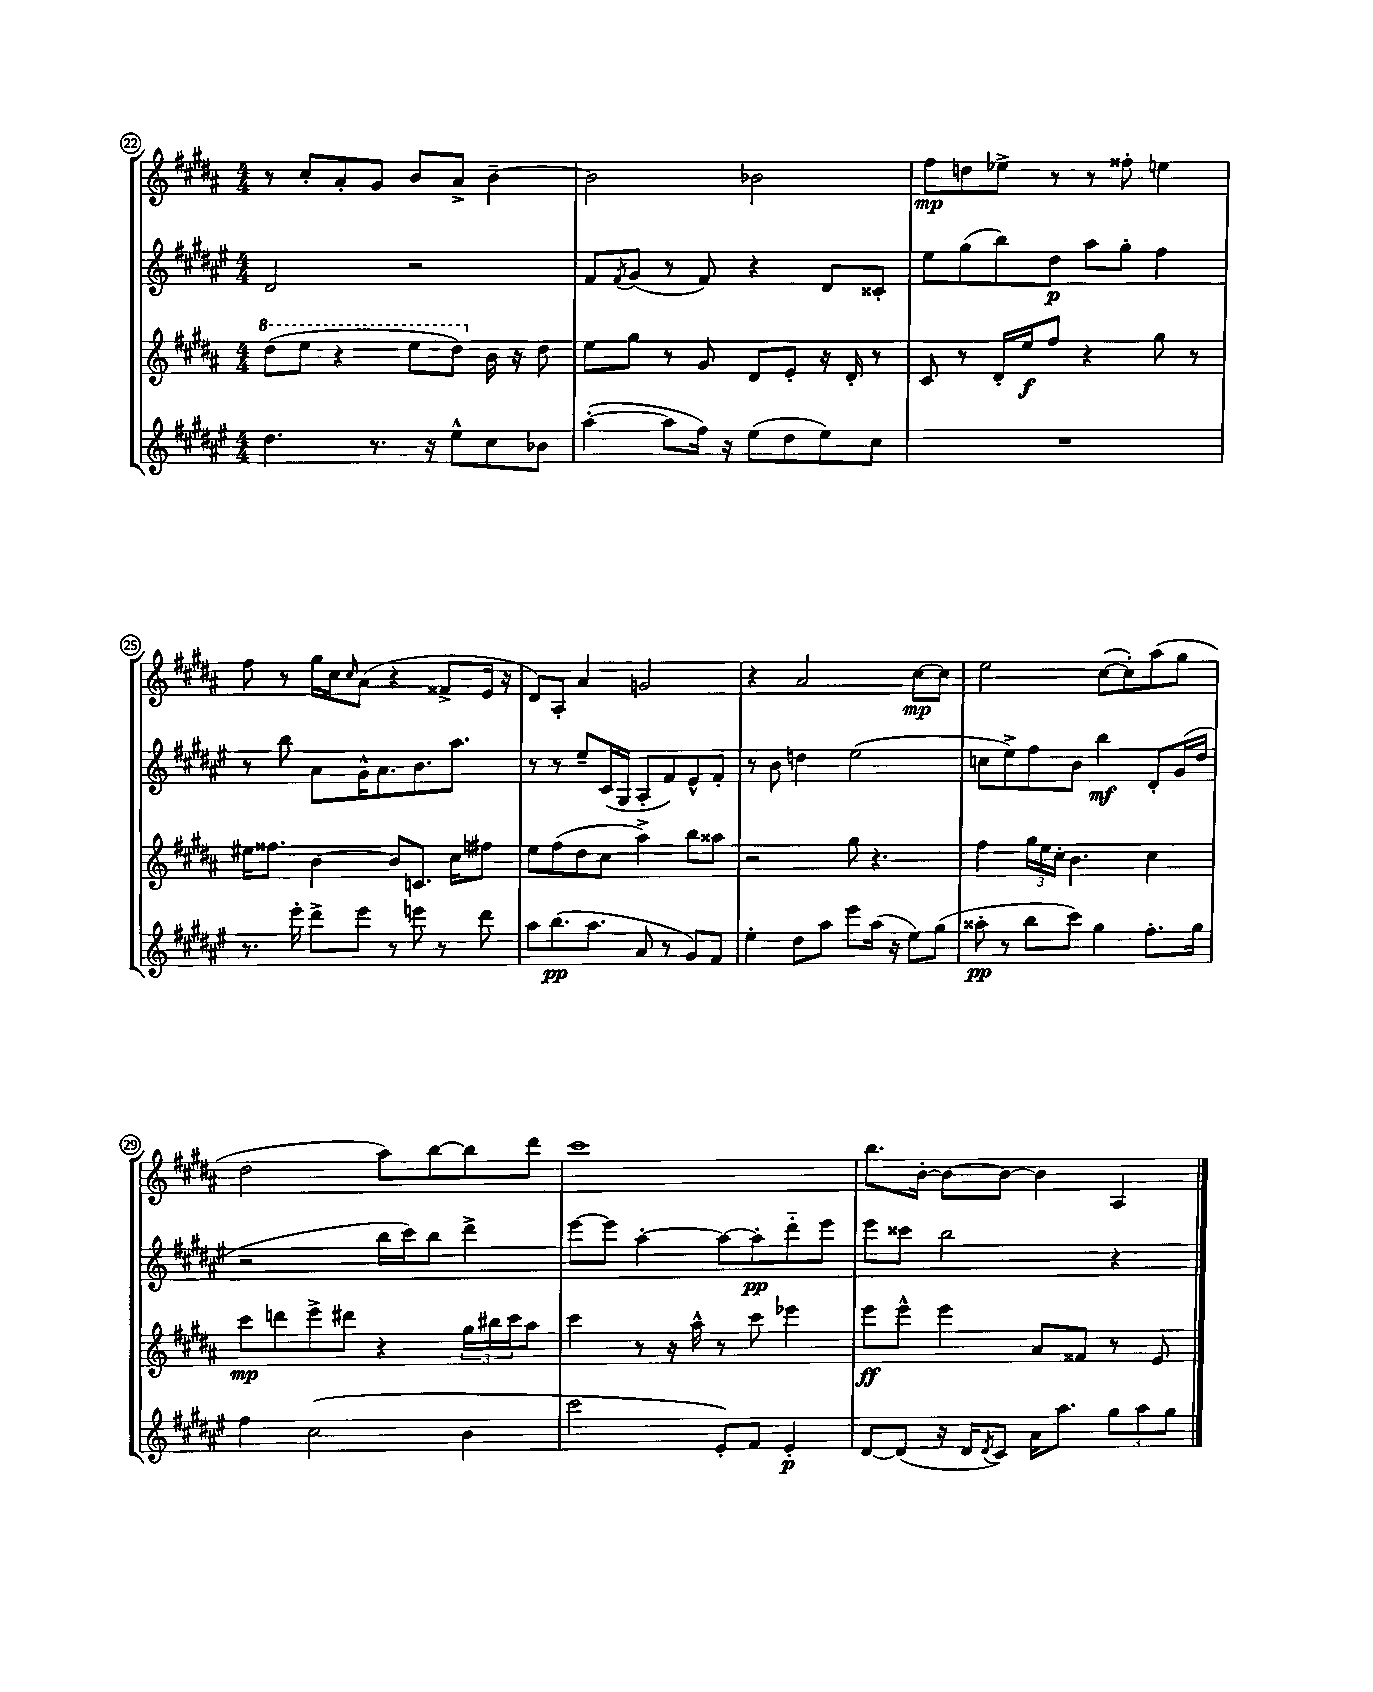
<<
\new StaffGroup <<
\new Staff = "s0" {
    \clef treble \key b \major \numericTimeSignature \time 4/4
    r8 cis''8-. ais'8-. gis'8 b'8 ais'8-> b'4~-- |
    b'2 bes'2 |
    fis''8\mp d''8 ees''8-> r8 r8 fisis''8-. e''4 |
    fis''8 r8 gis''16 cis''16 \grace { cis''16 } ais'8( r4 fisis'8-> e'16 r16 |
    dis'8) ais8-. ais'4 g'2 |
    r4 ais'2 cis''8~\mp cis''8 |
    e''2 cis''8~( cis''8-.) ais''8( gis''8 |
    dis''2 ais''8) b''8~ b''8 dis'''8 |
    cis'''1 |
    b''8. b'16~-. b'8~ b'8~ b'4 ais4 \bar "|." |
}
\new Staff = "s1" {
    \clef treble \key fis \major \numericTimeSignature \time 4/4
    dis'2 r2 |
    fis'8 \acciaccatura { fis'8 } gis'8( r8 fis'8) r4 dis'8 cisis'8-. |
    eis''8 gis''8( b''8) dis''8\p ais''8 gis''8-. fis''4 |
    r8 b''8 ais'8 gis'16-^ ais'8. b'8. ais''8. |
    r8 r8 eis''8-- cis'16( gis16 ais8-. fis'8) eis'8-^ fis'8-. |
    r8 b'8 d''4 eis''2( |
    c''8 eis''8->) fis''8 b'8 b''4\mf dis'8-. gis'16( dis''16 |
    r2 b''16 cis'''16) b''8 dis'''4-> |
    eis'''8~ eis'''8 ais''4~-. ais''8~ ais''8-.\pp dis'''8-_ eis'''8 |
    eis'''8 cisis'''8 b''2 r4 \bar "|." |
}
\new Staff = "s2" {
    \clef treble \key b \major \numericTimeSignature \time 4/4
    \ottava #1 dis'''8( e'''8 r4 e'''8 dis'''8) \ottava #0 b'16 r16 dis''8 |
    e''8 gis''8 r8 gis'8 dis'8 e'8-. r16 dis'16-. r8 |
    cis'8 r8 dis'16-. e''16\f fis''8 r4 gis''8 r8 |
    eis''16 fisis''8. b'4~ b'8 c'8. cis''16 fis''8 |
    e''8 fis''8( dis''8 cis''8 ais''4->) b''8 aisis''8 |
    r2 gis''8 r4. |
    fis''4 \tuplet 3/2 { gis''16 e''16 cis''16-. } b'4. cis''4 |
    cis'''8\mp d'''8 e'''8-> dis'''8 r4 \tuplet 3/2 { gis''16 bis''16 cis'''16 } ais''8 |
    cis'''4 r8 r16 ais''16-^ r8 cis'''8 ees'''4 |
    e'''8\ff e'''8-^ e'''4 ais'8 fisis'8 r8 e'8 \bar "|." |
}
\new Staff = "s3" {
    \clef treble \key fis \major \numericTimeSignature \time 4/4
    dis''4. r8. r16 eis''8-^ cis''8 bes'8 |
    ais''4~-.( ais''8 fis''16) r16 eis''8( dis''8 eis''8) cis''8 |
    R1 |
    r8. eis'''16-. dis'''8-> eis'''8 r8 e'''8 r8 dis'''8 |
    ais''8 b''8.\pp( ais''8. ais'8 r8 gis'8) fis'8 |
    eis''4-. dis''8 ais''8 eis'''8 ais''16( r16 eis''8) gis''8( |
    aisis''8-.\pp r8 b''8 cis'''8) gis''4 fis''8.-. gis''16 |
    fis''4 cis''2( b'4 |
    cis'''2 eis'8-.) fis'8 eis'4-.\p |
    dis'8~ dis'8( r16 dis'16 \acciaccatura { dis'8 } cis'8) ais'16 ais''8. \tuplet 3/2 { gis''8 ais''8 gis''8 } \bar "|." |
}
>>
>>
\layout { \context { \Score currentBarNumber = #22 \override BarNumber.stencil = #(make-stencil-circler 0.1 0.3 ly:text-interface::print) } }
